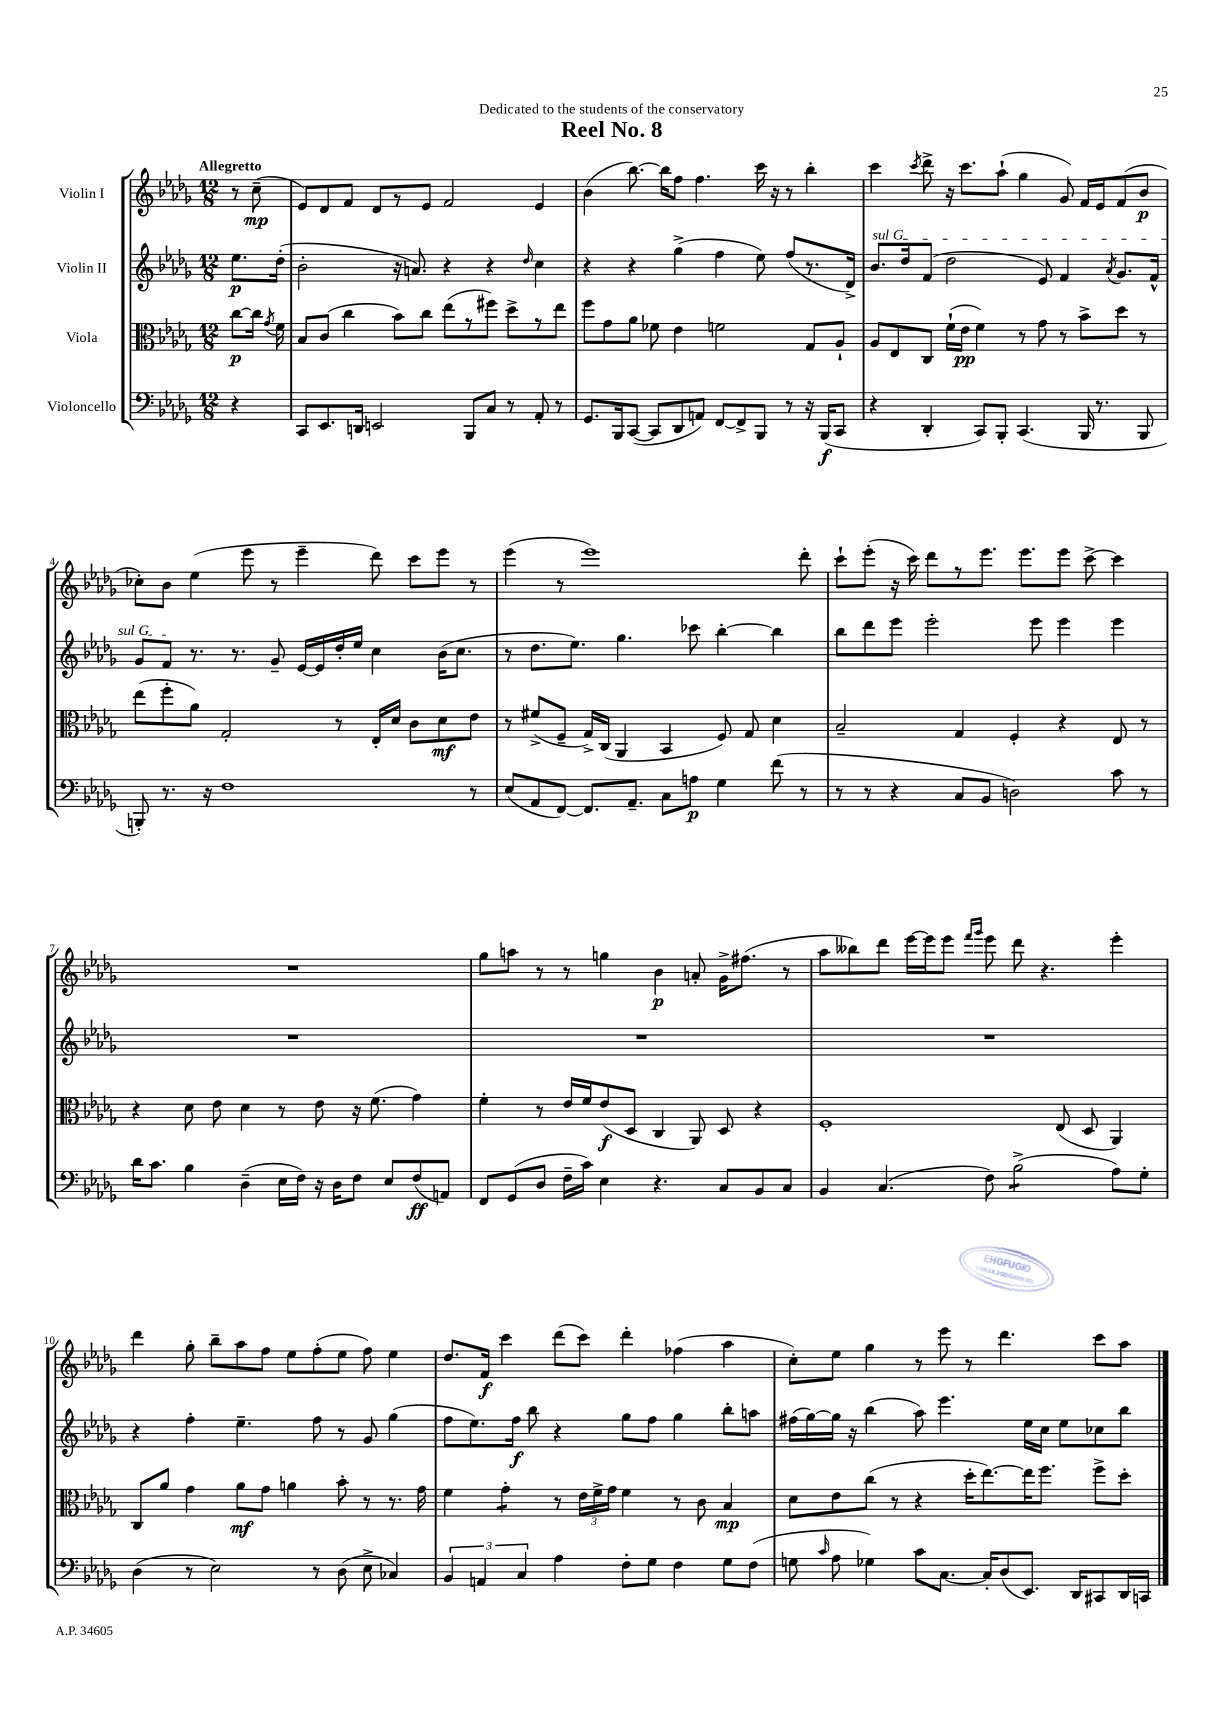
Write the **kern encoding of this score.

**kern	**kern	**kern	**kern
*staff4	*staff3	*staff2	*staff1
*clefF4	*clefC3	*clefG2	*clefG2
*k[b-e-a-d-g-]	*k[b-e-a-d-g-]	*k[b-e-a-d-g-]	*k[b-e-a-d-g-]
*M12/8	*M12/8	*M12/8	*M12/8
4r	[8cc\L	8.ee-\L	8r
.	16cc\]Jk	.	(8cc~\
.	8qg-/	.	.
.	16f\	(16dd-'\Jk	.
=	=	=	=
8CC/L	8B-/L	2b-'\	8e-/L)
8.EE-/	(8c/J	.	8d-/
.	4cc\	.	8f/J
16DD/Jk	.	.	.
2EE/	.	.	8d-/L
.	8b-\L)	16r	8r
.	.	8.a/)	.
.	8cc\J	.	8e-/J
.	(8ee-\L	4r	2f/
8BBB-/L	8r	.	.
8C/J	8ff#\J)	4r	.
8r	8dd-^\L	.	.
.	.	16qqdd-/	.
8AA-'/	8r	4cc\	4e-/
8r	8ee-\J	.	.
=	=	=	=
8.GG-/L	8ff\L	4r	(4b-\
.	8g-\	.	.
16BBB-/k	.	.	.
([8CC/J	8a-\J	4r	[8.bb-\)
8CC/]L	8f-\	.	.
.	.	.	16bb-\]LK
8DD-/	4e-\	(4gg-^\	8ff\J
8AA/J)	.	.	4.ff\
[8FF/L	2f\	4ff\	.
8FF^/]	.	.	.
8BBB-/J	.	8ee-\)	16ccc\
.	.	.	16r
8r	.	(8ff/L	8r
16r	8G-/L	8.r	4bb-'\
(16BBB-/LK	.	.	.
8CC/J	8A-`/J	.	.
.	.	16d-^/Jk)	.
=	=	=	=
4r	8A-/L	8.b-/L	4ccc\
.	8E-/	.	.
.	.	16dd-/k	.
.	.	.	8qccc/
4DD-'/	8C/J	(8f/J	8ddd-^\
.	(16f`\LL	2dd-\	16r
.	16e-\JJ	.	8.ccc\L
8CC/L)	4f\)	.	.
8BBB-'/J	.	.	(8aa-`\J
(4.CC/	8r	.	4gg-\
.	8g-\	8e-/)	.
.	8r	4f/	8g-/)
16BBB-/	8b-^\L	.	16f/LL
8.r	.	.	16e-/J
.	.	8qa-/	.
.	8dd-\J	8.g-/L	(8f/
8BBB-/	8r	.	8b-/J
.	.	16f^^/Jk	.
=	=	=	=
8BBB'/)	(8ee-\L	8g-/L	8cc-'\L)
8.r	8ff'\	8f/J	8b-\J
.	8a-\J)	8.r	(4ee-\
16r	.	.	.
1F	2G-'/	.	.
.	.	8.r	.
.	.	.	8eee-\
.	.	8g-~/	8r
.	.	[16e-/LL	4eee-~\
.	.	16e-/]	.
.	8r	16dd-'/	.
.	.	16ee-/JJ	.
.	16E-'/LL	4cc\	8ddd-\)
.	16d-/JJ	.	.
.	8c\L	.	8ccc\L
.	8d-\	(16b-\LK	8eee-\J
.	.	8.cc\J	.
8r	8e-\J	.	8r
=	=	=	=
(8E-/L	8r	8r	(4eee-\
8AA-/	(8f#^/L	8.dd-\L	.
[8FF/J)	8F~/J	.	8r
.	.	8.ee-\J)	.
8.FF/]L	16G-^/LL)	.	1eee-)
.	(16C/JJ	.	.
.	4AA-/	4.gg-\	.
8.AA-~/J	.	.	.
8C\L	4BB-/	.	.
8A\J	.	8ccc-\	.
4G-\	8F/)	[4bb-'\	.
.	8G-/	.	.
(8f\	4d-\	4bb-\]	.
8r	.	.	8ddd-'\
=	=	=	=
8r	2B-~/	8bb-\L	8ccc`\L
8r	.	8ddd-\	(8eee-'\J
4r	.	8eee-\J	16r
.	.	.	16ccc\)
.	.	2eee-'\	8ddd-\L
8C/L	4G-/	.	8r
8BB-/J	.	.	8.eee-\J
2D\)	4F'/	.	.
.	.	.	8.eee-\L
.	.	8eee-\	.
.	4r	4eee-\	8eee-\J
.	.	.	[8ccc^\
8c\	8E-/	4eee-\	4ccc\]
8r	8r	.	.
=	=	=	=
16d-\LK	4r	1.r	1.r
8.c\J	.	.	.
4B-\	8d-\	.	.
.	8e-\	.	.
(4D-~\	4d-\	.	.
16E-\LL	8r	.	.
16F\JJ)	.	.	.
16r	8e-\	.	.
16D-\LK	.	.	.
8F\J	16r	.	.
.	(8.f\	.	.
8E-/L	.	.	.
(8F/	4g-\)	.	.
8AA/J)	.	.	.
=	=	=	=
8FF/L	4f'\	1.r	8gg-\L
(8GG-/	.	.	8aa\J
8D-/J	8r	.	8r
16F~\LL	16e-/LL	.	8r
16c\JJ)	16f/J	.	.
4E-\	(8e-/	.	4gg\
.	8D-/J	.	.
4.r	4C/	.	4b-\
.	8AA-/)	.	8a'/
8C/L	8D-/	.	16g-^\LK
.	.	.	(8.ff#\J
8BB-/	4r	.	.
8C/J	.	.	8r
=	=	=	=
4BB-/	1F'	1.r	8aa-\L
.	.	.	8bb--\)
(4.C/	.	.	8ddd-\J
.	.	.	[16eee-\LL
.	.	.	16eee-\]J
.	.	.	8eee-\J
.	.	.	16qqfff/LL
.	.	.	16qqggg-/JJ
8F\)	.	.	8eee-\
(2B-^\	.	.	8ddd-\
.	.	.	4.r
.	(8E-/	.	.
.	8D-/	.	.
8A-\L)	4AA-/)	.	4eee-'\
8G-'\J	.	.	.
=	=	=	=
(4D-\	8C/L	4r	4ddd-\
.	8a-/J	.	.
8r	4g-\	4ff'\	8gg-'\
2E-\)	.	.	8bb-~\L
.	8a-\L	4.ee-~\	8aa-\
.	8g-\J	.	8ff\J
.	4a\	.	8ee-\L
8r	.	8ff\	(8ff'\
(8D-\	8b-'\	8r	8ee-\J
8E-^\	8r	8g-/	8ff\)
4C-/)	8.r	(4gg-\	4ee-\
.	16g-\	.	.
=	=	=	=
6BB-/	4f\	8ff\L	8.dd-/L
.	.	8.ee-\)	.
6AA/	.	.	.
.	.	.	16f/Jk
.	4g-'\	.	4ccc\
.	.	16ff\Jk	.
6C/	.	.	.
.	.	8bb-\	.
4A-\	8r	4r	(8ddd-\L
.	24e-\LL	.	8ccc\J)
.	24f^\	.	.
.	24g-\JJ	.	.
8F'\L	4f\	8gg-\L	4ddd-'\
8G-\J	.	8ff\J	.
4F\	8r	4gg-\	(4ff-\
.	8c\	.	.
8G-\L	4B-/	8bb-'\L	4aa-\
(8F\J	.	8aa\J	.
=	=	=	=
8G\	8d-\L	(16ff#\LL	8cc'\L)
.	.	[16gg-\)	.
16qqc/	.	.	.
8A-\	8e-\	16gg-\]JJ	8ee-\J
.	.	16r	.
4G-\)	(8cc\J	(4bb-\	4gg-\
.	8r	.	.
8c\L	4r	8aa-\)	8r
[8.C\J	.	4.eee-\	8eee-\
.	16dd-'\LK	.	8r
16C'/]LK	[8.ee-\)	.	.
(8D-/	.	.	4.ddd-\
8.EE-/J)	16ee-\]K	16ee-\LL	.
.	8.ff\J	16cc\JJ	.
.	.	8ee-\L	.
16DD-/LK	.	.	.
8CC#/	8ff^\L	8cc-\	8ccc\L
16DD-/L	8dd-'\J	8bb-\J	8aa-\J
16CC/JJ	.	.	.
==	==	==	==
*-	*-	*-	*-
